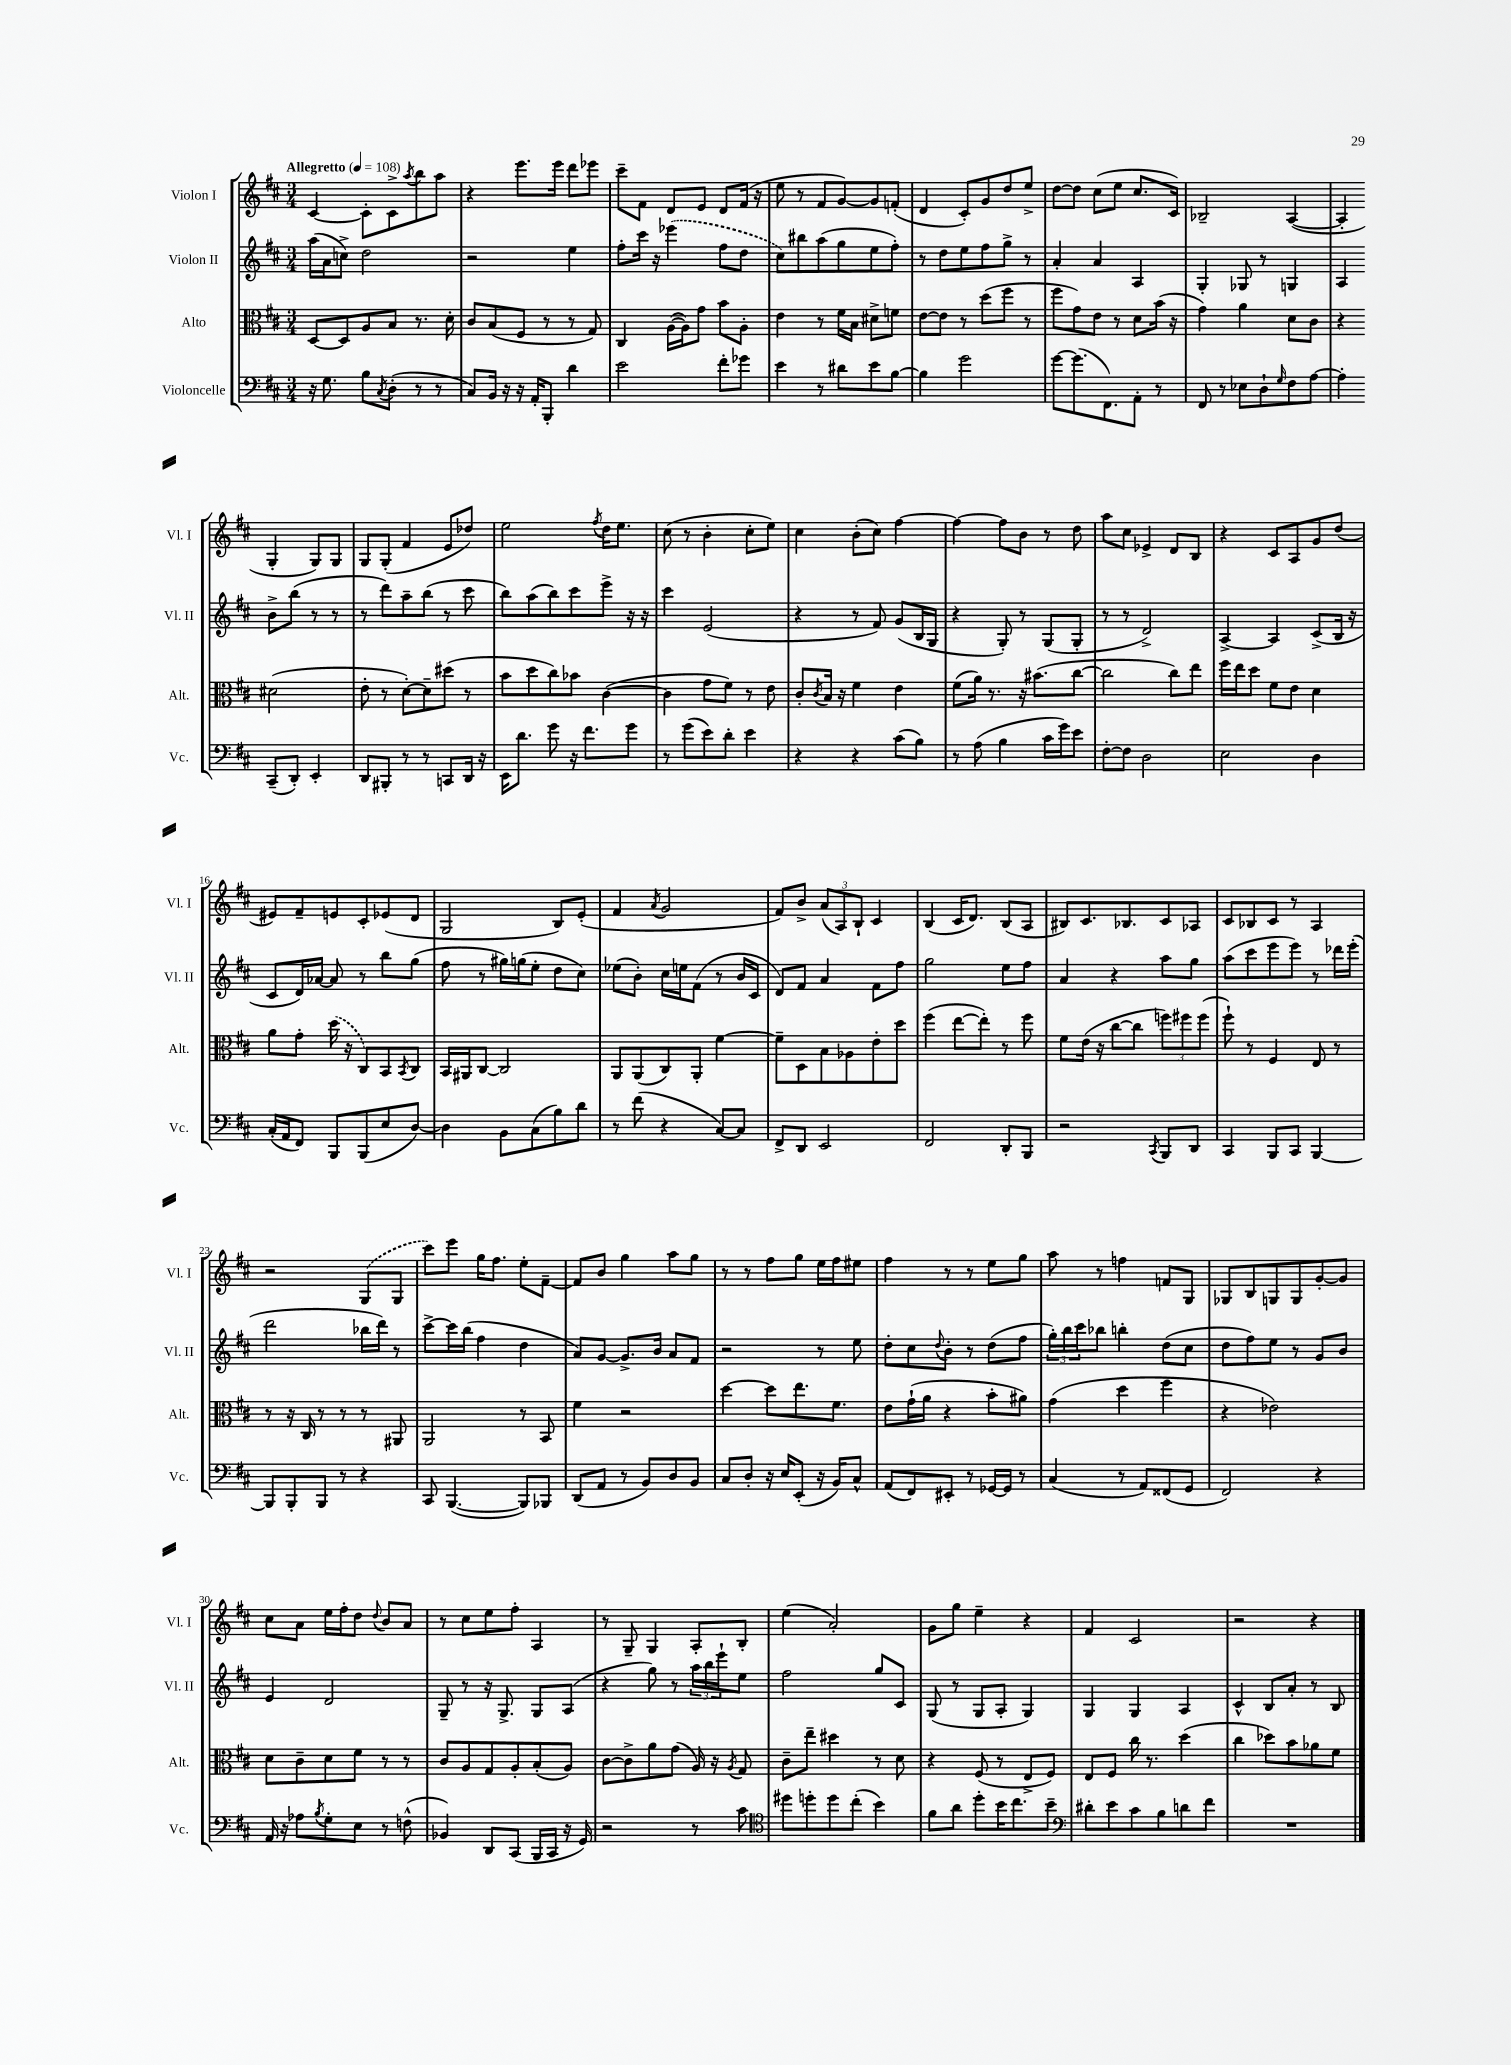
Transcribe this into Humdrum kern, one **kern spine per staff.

**kern	**kern	**kern	**kern
*staff4	*staff3	*staff2	*staff1
*clefF4	*clefC3	*clefG2	*clefG2
*k[f#c#]	*k[f#c#]	*k[f#c#]	*k[f#c#]
*M3/4	*M3/4	*M3/4	*M3/4
*MM108	*MM108	*MM108	*MM108
16r	[8D/L	(16aa\LL	[4c#/
8.G\	.	16a\J	.
.	8D/]	8cc^\J)	.
8B\L	8A/	2dd\	8c#'\]L
8qC#/	.	.	.
(8D'\J	8B/J	.	8c#^\
.	.	.	8qaa/
8r	8.r	.	8bb\
8r	.	.	8aa\J
.	16d'\	.	.
=	=	=	=
8C#/L)	8c#/L	2r	4r
16BB/Jk	(8B/	.	.
16r	.	.	.
16r	8F#/J	.	8.eee\L
16AA'/LK	.	.	.
8BBB'/J	8r	.	.
.	.	.	16eee\Jk
4d\	8r	4ee\	8ddd\L
.	8G/)	.	8eee-\J
=	=	=	=
2e\	4C#/	8ff#'\L	8ccc#~\L
.	.	16ccc#\Jk	8f#\J
.	.	16r	.
.	([16A\LL	(4eee-\	8d/L
.	16A\]J)	.	.
.	8g\J	.	8e/J
8f#'\L	8b\L	8ff#\L	8d/L
8g-\J	8A'\J	8dd\J	(16f#/Jk
.	.	.	16r
=	=	=	=
4e\	4e\	8cc#\L)	8ee\
.	.	8bb#\	8r
8r	8r	(8aa\	8f#/L
8d#\L	16f#\LL	8gg\	[8g/)
.	16B\JJ	.	.
8e\	8d#^\L	8ee\	8g/]
[8B\J	8f\J	8ff#'\J)	(8f'/J
=	=	=	=
4B\]	[8e\L	8r	4d/
.	8e\]J	8dd\L	.
2g\	8r	8ee\	8c#'/L)
.	(8dd\L	8ff#\	8g/
.	8ff#\J	8gg^\J	8dd/
.	8r	8r	8ee^/J
=	=	=	=
[8g\L	8ff#\L	4a'/	[8dd\L
(8.g\]	8g\)	.	8dd\]J
.	8e\J	4a/	(8cc#\L
8.FF#\)	.	.	.
.	8r	.	8ee\J
8AA'\J	8d\L	4A/	8.cc#/L
8r	(16b\Jk	.	.
.	16r	.	16c#/Jk)
=	=	=	=
8FF#/	4g\)	4G'/	2B-~/
8r	.	.	.
8E-\L	4a\	8G-/	.
8D`\	.	8r	.
16qqG/	.	.	.
8F#\	8d\L	4G/	([4A/
[8A\J	8c#\J	.	.
=	=	=	=
4A'\]	4r	4A/	4A'/]
(8CC#~/L	(2d#\	8b^\L	4G'/
8DD'/J)	.	(8bb\J	.
4EE'/	.	8r	8G/L)
.	.	8r	8G/J
=	=	=	=
8DD/L	8e'\	8r	8G/L
8BBB#'/J	8r	8ddd\L)	(8G'/J
8r	[8d'\L)	8aa~\	4f#/
8r	8d~\]	(8bb\J	.
8CC/L	(8dd#\J	8r	8e/L
16DD/Jk	8r	8ccc#\	8dd-/J)
16r	.	.	.
=	=	=	=
16EE\LK	8b\L	8bb\L)	2ee\
8.d\J	.	.	.
.	8dd\	(8aa\	.
8g\	8cc#\)	8bb\)	.
16r	8b-\J	8ccc#\	.
8.f#\L	.	.	.
.	.	.	8qff#/
.	([4c#\	8eee^\J	16dd\LK
.	.	.	8.ee\J
8g\J	.	16r	.
.	.	16r	.
=	=	=	=
8r	4c#\]	4ccc#\	(8cc#\
(8g\L	.	.	8r
8e\)	8g\L	(2e/	4b'\
8d'\J	8f#\J)	.	.
4e\	8r	.	8cc#'\L
.	8e\	.	8ee\J)
=	=	=	=
4r	8c#'/L	4r	4cc#\
.	8qc#/	.	.
.	16B/Jk	.	.
.	16r	.	.
4r	4f#\	8r	(8b'\L
.	.	8f#/)	8cc#\J)
(8c#\L	4e\	(8g/L	[4ff#\
8B\J)	.	16B/L	.
.	.	16G/JJ	.
=	=	=	=
8r	(8f#\L	4r	4ff#\_
(8A\	16a\Jk)	.	.
.	8.r	.	.
4B\	.	8G'/)	8ff#\]L
.	16r	8r	8b\J
.	(8.b#\L	.	.
16c#\LL	.	(8G/L	8r
16g\J)	.	.	.
8e\J	[8cc#\J	8G'/J	8dd\
=	=	=	=
[8F#'\L	2cc#\]	8r	8aa\L
8F#\]J	.	8r	8cc#\J
2D\	.	2d^/)	4e-^/
.	8cc#\L)	.	8d/L
.	8ee\J	.	8B/J
=	=	=	=
2E\	16ff#\LL	[4A^/	4r
.	16ee\J	.	.
.	8dd\J	.	.
.	8f#\L	4A/]	8c#/L
.	8e\J	.	8A/
4D\	4d\	(8c#^/L	8g/
.	.	16B/Jk	(8dd/J
.	.	16r	.
=	=	=	=
(16C#'/LL	8a\L	8c#/L	8e#/L)
16AA/J	.	.	.
8FF#/J)	8g'\J	16d/L)	8f#~/
.	.	[16a-/JJ	.
8BBB/L	(16dd\	8a-/]	8e/
.	16r	.	.
(8BBB/	8C#/L)	8r	8c#'/
8E/	8BB/	8bb\L	(8e-/
.	8qBB/	.	.
[8D/J)	8C#/J	(8gg\J	8d/J
=	=	=	=
4D\]	16BB/LL	8ff#\	2G/
.	16AA#/J	.	.
.	[8C#/J	8r	.
8BB\L	2C#/]	16gg#\LL)	.
.	.	(16gg\J	.
(8C#\	.	8ee'\J	.
8B\)	.	8dd\L	8B/L)
8d\J	.	8cc#\J)	(8e'/J
=	=	=	=
8r	8AA/L	(8ee-\L	4f#/
(8f#\	(8AA/	8b'\J)	.
.	.	.	8qa/
4r	8C#/)	16cc#\LL	2g/
.	.	16ee\J	.
.	8AA'/J	(8f#\J	.
[8C#/L)	[4f#\	8r	.
8C#/]J	.	16b/LL	.
.	.	16c#/JJ	.
=	=	=	=
8FF#^/L	8f#~\]L	8d/L)	8f#/L)
8DD/J	8D\	8f#/J	8b^/J
2EE/	8B\	4a/	(12a/L
.	.	.	12A/)
.	8A-\	.	.
.	.	.	12B`/J
.	8e'\	8f#\L	4c#/
.	8dd\J	8ff#\J	.
=	=	=	=
2FF#/	(4ff#\	2gg\	(4B/
.	[8ee\L	.	16c#/LK
.	.	.	8.d/J)
.	8ee'\]J)	.	.
8DD'/L	8r	8ee\L	(8B/L
8BBB/J	8ff#\	8ff#\J	8A/J
=	=	=	=
2r	8f#\L	4a/	8B#/L)
.	(16e\Jk	.	8.c#/
.	16r	.	.
.	[8cc#\L	4r	.
.	.	.	8.B-/
.	8cc#\]J	.	.
8qCC#/	.	.	.
8BBB/L	12ff\L)	8aa\L	8c#/
.	12ff#\	.	.
8DD/J	.	8gg\J	8A-/J
.	(12ff#\J	.	.
=	=	=	=
4CC#/	8ff#`\)	(8aa\L	8c#/L
.	8r	8ccc#\	8B-/
8BBB/L	4F#/	8eee\	8c#/J
8CC#/J	.	8eee\J)	8r
[4BBB/	8E/	8r	4A/
.	8r	16ddd-\LL	.
.	.	(16eee'\JJ	.
=	=	=	=
8BBB/]L	8r	2ddd\	2r
8BBB'/	16r	.	.
.	16C#/	.	.
8BBB/J	8r	.	.
8r	8r	.	.
4r	8r	16bb-\LL	(8G/L
.	.	16ddd\JJ)	.
.	8AA#/	8r	8G/J
=	=	=	=
8CC#/	2AA/	[8ccc#^\L	8ccc#\L)
([4.BBB/	.	16ccc#\]L	8eee\J
.	.	(16bb\JJ	.
.	.	4ff#\	16gg\LK
.	.	.	8.ff#\J
8BBB/]L)	8r	4dd\	8ee'\L
8BBB-/J	8BB/	.	[8f#~\J
=	=	=	=
(8DD/L	4f#\	8a/L)	8f#/]L
8AA/J	.	[8g/J	8b/J
8r	2r	8.g^/]L	4gg\
8BB/L)	.	.	.
.	.	16b/Jk	.
8D/	.	8a/L	8aa\L
8BB/J	.	8f#/J	8gg\J
=	=	=	=
8C#/L	[4dd\	2r	8r
8D'/J	.	.	8r
16r	8dd\]L	.	8ff#\L
16E/LK	.	.	.
(8EE'/J	8.ee\	.	8gg\J
16r	.	8r	16ee\LL
16BB/LK)	8.f#\J	.	16ff#\J
8C#^^/J	.	8ee\	8ee#\J
=	=	=	=
(8AA/L	8e\L	8dd'\L	4ff#\
8FF#/)	(16g`\L	8cc#\	.
.	16a\JJ	.	.
.	.	8qqdd/	.
8EE#'/J	4r	8b'\J	8r
8r	.	8r	8r
[16GG-/LL	8b'\L	(8dd\L	8ee\L
16GG-/]JJ	.	.	.
8r	8a#\J)	8ff#\J	8gg\J
=	=	=	=
(4C#/	(4g\	24gg'\LL)	8aa\
.	.	24bb\	.
.	.	24ccc#\J	.
.	.	8bb-\J	8r
8r	4dd\	4bb'\	4ff\
8AA/L)	.	.	.
(8FF##/	4ff#\	(8dd\L	8f/L
8GG/J	.	8cc#\J	8G/J
=	=	=	=
2FF#/)	4r	8dd\L	8G-/L
.	.	8ff#\)	8B/
.	2e-\)	8ee\J	8G/
.	.	8r	8G/
4r	.	8g/L	[8g'/
.	.	8b/J	8g/]J
=	=	=	=
16AA/	8d\L	4e/	8cc#\L
16r	.	.	.
8A-\L	8c#~\	.	8a\J
8qB/	.	.	.
8G'\	8d\	2d/	16ee\LL
.	.	.	16ff#'\J
8E\J	8f#\J	.	8dd\J
.	.	.	8qqdd/
8r	8r	.	8b/L
(8F^^\	8r	.	8a/J
=	=	=	=
4BB-/)	8c#/L	8G~/	8r
.	8A/	8r	8cc#\L
8DD/L	8G/	16r	8ee\
.	.	8.G^/	.
(8CC#/J	8A'/	.	8ff#'\J
16BBB/LL	(8B'/	8G/L	4A/
16CC#/JJ	.	.	.
16r	8A/J)	(8A/J	.
16GG/)	.	.	.
=	=	=	=
2r	[8c#\L	4r	8r
.	8c#^\]	.	8G~/
.	8a\	8gg\)	4G/
.	(8g\J	8r	.
8r	16A/)	24aa\LL	8A'/L
.	.	24bb\	.
.	16r	.	.
.	.	24eee`\J	.
.	8qA/	.	.
8c#\	8G/	8ee\J	8B'/J
=	=	=	=
*clefC4	*	*	*
8dd#\L	8c#~\L	2ff#\	(4ee\
8dd'\	8ee~\J	.	.
8dd\	4dd#\	.	2a'/)
(8cc#'\J	.	.	.
4b\)	8r	8gg/L	.
.	8d\	8c#/J	.
=	=	=	=
8f#\L	4r	(8G/	8g\L
8a\J	.	8r	8gg\J
8dd'\L	(8F#/	8G/L	4ee~\
16b\K	8r	8A'/J	.
8.cc#\	.	.	.
.	8E^/L	4G/)	4r
8b~\J	8F#/J)	.	.
=	=	=	=
*clefF4	*	*	*
8d#'\L	8E/L	4G/	4f#/
8e\	8F#/J	.	.
8c#\	16cc#\	4G/	2c#/
.	8.r	.	.
8B\	.	.	.
8d\	(4dd\	4A/	.
8f#\J	.	.	.
=	=	=	=
2.r	4cc#\	4c#^^/	2r
.	8dd-\L)	8B/L	.
.	8b\	8a'/J	.
.	8a-\	8r	4r
.	8f#\J	8B/	.
==	==	==	==
*-	*-	*-	*-
